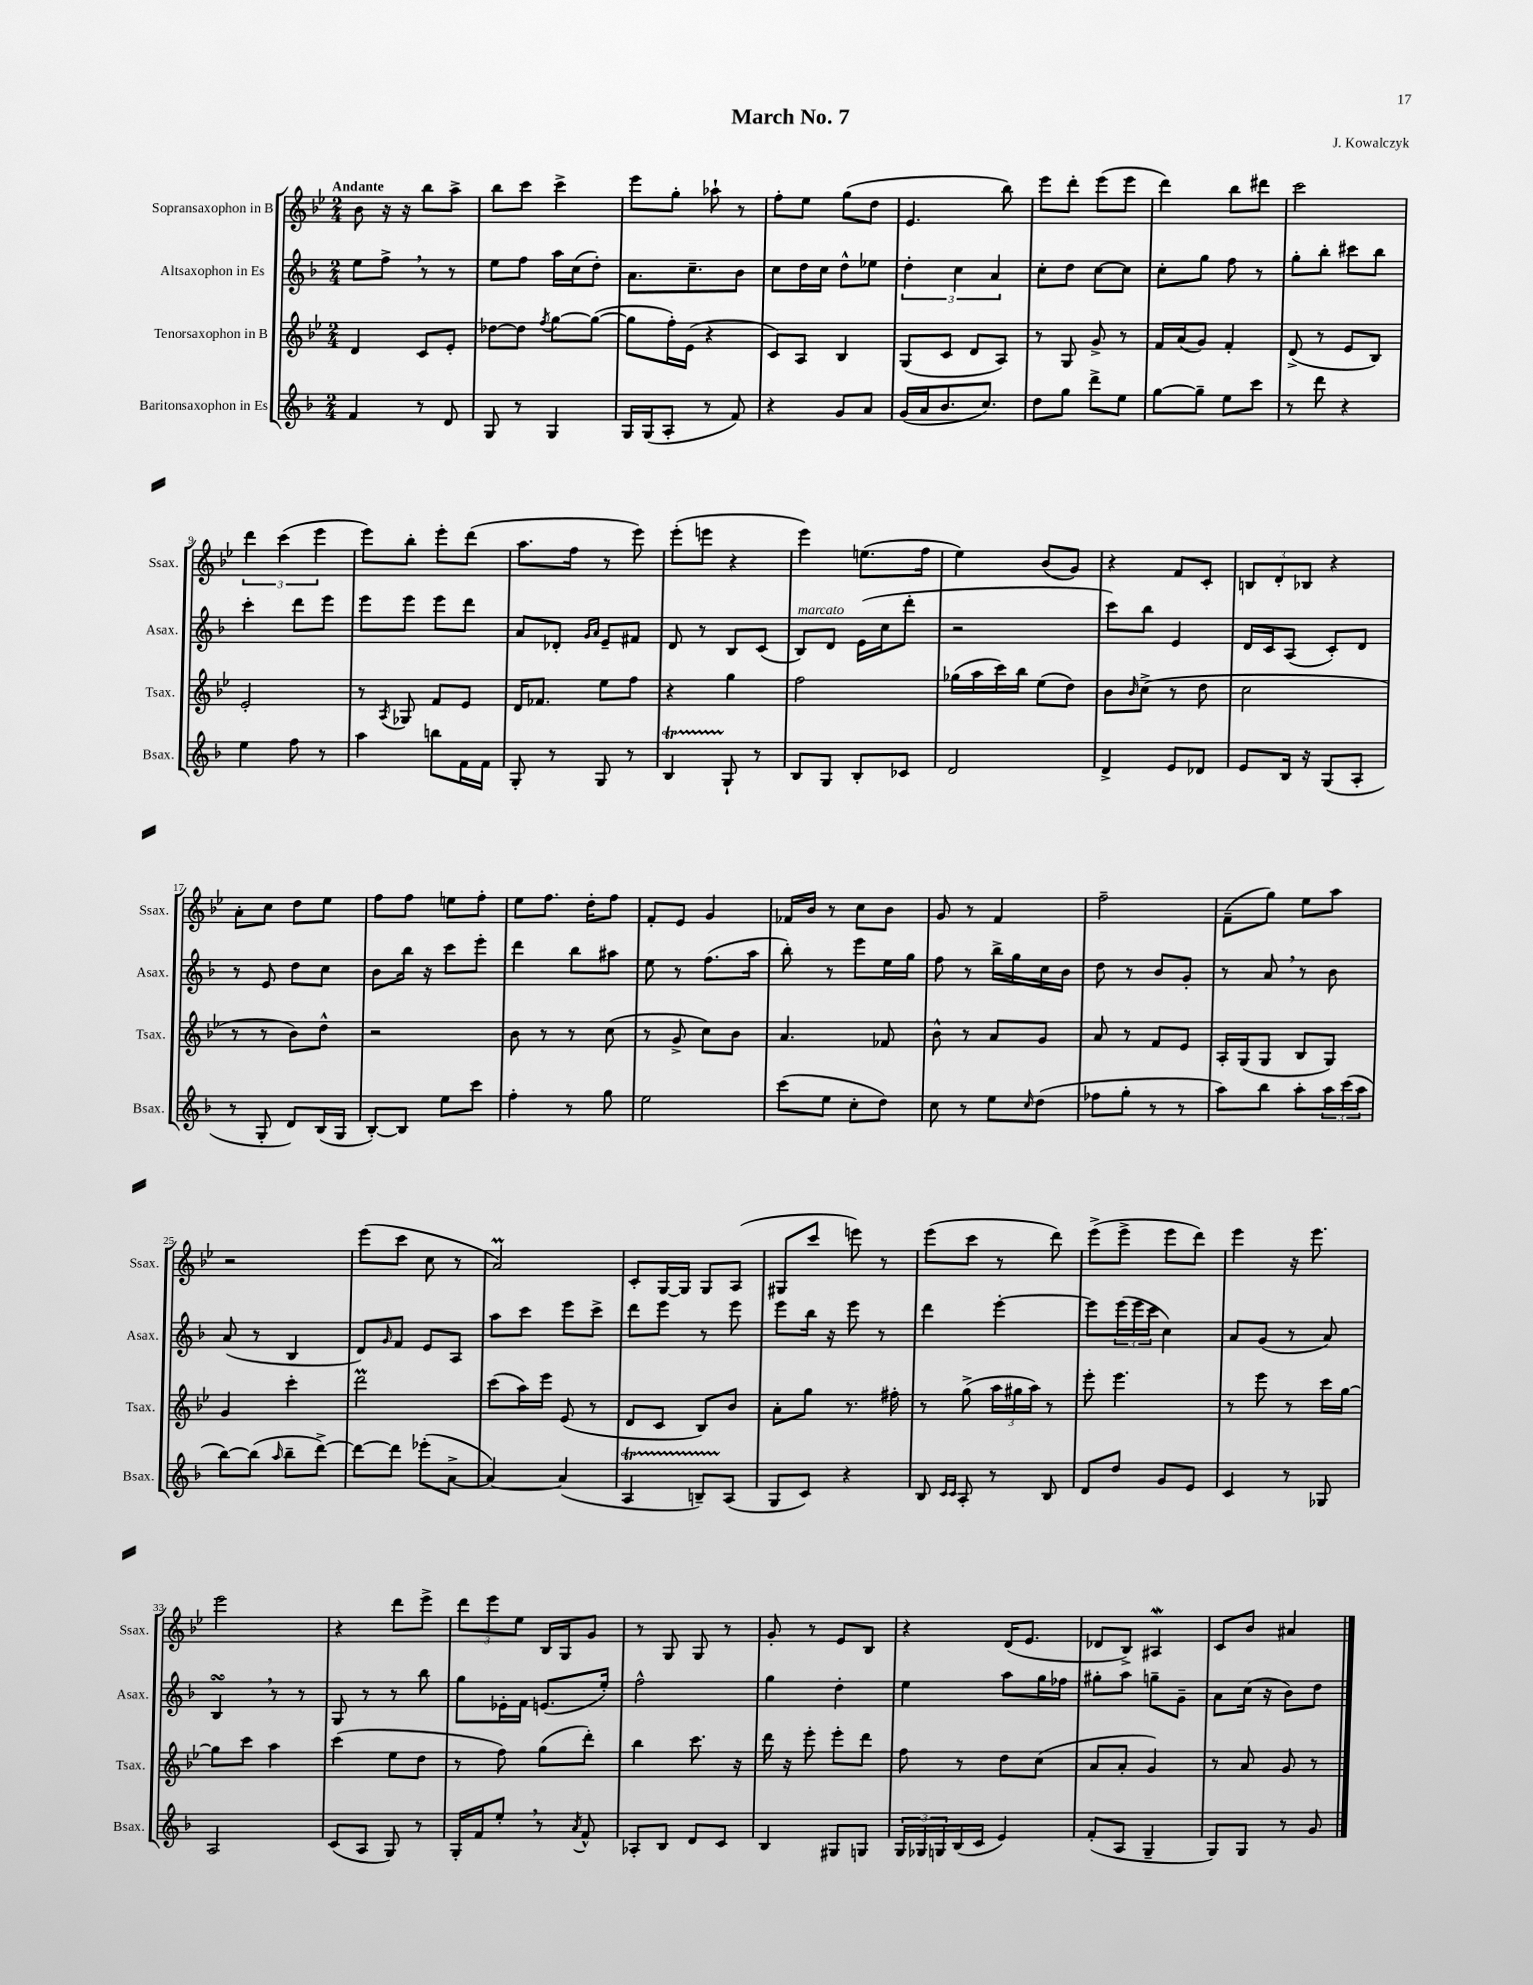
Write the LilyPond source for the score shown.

\header { title = "March No. 7" composer = "J. Kowalczyk" }
<<
\new StaffGroup <<
\new Staff = "s0" \with { instrumentName = "Sopransaxophon in B" shortInstrumentName = "Ssax." } {
    \clef treble \key bes \major \numericTimeSignature \time 2/4 \tempo "Andante"
    bes'8 r16 r16 bes''8 a''8-> |
    bes''8 c'''8 c'''4-> |
    ees'''8 g''8-. aes''8-! r8 |
    f''8-. ees''8 g''8( d''8 |
    ees'4. bes''8) |
    ees'''8 d'''8-. ees'''8( ees'''8 |
    d'''4) bes''8 dis'''8 |
    c'''2 |
    \tuplet 3/2 { d'''4 c'''4( ees'''4 } |
    ees'''8) bes''8-. ees'''8-. d'''8( |
    a''8. f''16 r8 ees'''8) |
    ees'''8-.( e'''8 r4 |
    ees'''4) e''8.( f''16 |
    ees''4) bes'8( g'8) |
    r4 f'8 c'8-. |
    \tuplet 3/2 { b8 d'8-. bes8 } r4 |
    a'8-. c''8 d''8 ees''8 |
    f''8 f''8 e''8 f''8-. |
    ees''8 f''8. d''16-. f''8 |
    f'8-. ees'8 g'4 |
    fes'16 bes'16 r8 c''8 bes'8 |
    g'8 r8 f'4 |
    f''2-- |
    f'8--( g''8) ees''8 a''8 |
    r2 |
    ees'''8( c'''8 c''8 r8 |
    a'2\prall) |
    c'8-. g16~ g16 g8 a8( |
    gis8 c'''8 e'''8) r8 |
    ees'''8( c'''8 r8 d'''8) |
    ees'''8->( ees'''8-> ees'''8 d'''8) |
    ees'''4 r16 ees'''8. |
    ees'''2 |
    r4 d'''8 ees'''8-> |
    \tuplet 3/2 { d'''8 ees'''8 ees''8 } bes16 g16 g'8 |
    r8 g8 g8 r8 |
    g'8-. r8 ees'8 bes8 |
    r4 d'16( ees'8. |
    des'8 bes8->) ais4\mordent |
    c'8 bes'8 ais'4 \bar "|." |
}
\new Staff = "s1" \with { instrumentName = "Altsaxophon in Es" shortInstrumentName = "Asax." } {
    \clef treble \key f \major \numericTimeSignature \time 2/4
    e''8 f''8-> \breathe r8 r8 |
    e''8 f''8 a''16 c''16( d''8-.) |
    a'8. c''8.-- bes'8 |
    c''8 d''16 c''16 d''8-^ ees''8 |
    \tuplet 3/2 { d''4-. c''4 a'4 } |
    c''8-. d''8 c''8~ c''8 |
    c''8-. g''8 f''8 r8 |
    g''8-. bes''8-. cis'''8 bes''8 |
    c'''4-. d'''8 e'''8 |
    e'''8 e'''8 e'''8 d'''8 |
    a'8 des'8-. \grace { g'16 a'16 } e'8-- fis'8 |
    d'8 r8 bes8 c'8( |
    bes8^\markup { \italic "marcato" }) d'8 e'16( c''16 d'''8-. |
    r2 |
    c'''8) bes''8 e'4 |
    d'16 c'16 a8( c'8-.) d'8 |
    r8 e'8 d''8 c''8 |
    bes'8 bes''16 r16 c'''8 e'''8-. |
    d'''4 bes''8 ais''8 |
    e''8 r8 f''8.( a''16 |
    bes''8-.) r8 e'''8 e''16 g''16 |
    f''8 r8 bes''16-> g''16 c''16 bes'16 |
    d''8 r8 bes'8 g'8-. |
    r8 a'8 \breathe r8 bes'8 |
    a'8( r8 bes4 |
    d'8) \grace { g'16 } f'8 e'8 a8 |
    a''8 c'''8 e'''8 c'''8-> |
    d'''8 e'''8 r8 e'''8 |
    e'''8 bes''16 r16 e'''8 r8 |
    d'''4 e'''4~-. |
    e'''8 \tuplet 3/2 { e'''16( e'''16 c'''16 } c''4) |
    a'8 g'8( r8 a'8) |
    bes4\turn \breathe r8 r8 |
    g8 r8 r8 bes''8 |
    g''8 ees'16-. f'16 e'8.( e''16-.) |
    f''2-^ |
    g''4 d''4-. |
    e''4 a''8 g''16 fes''16 |
    gis''8-. a''8 g''8-- g'8-- |
    a'8 c''16( r16 bes'8) d''8 \bar "|." |
}
\new Staff = "s2" \with { instrumentName = "Tenorsaxophon in B" shortInstrumentName = "Tsax." } {
    \clef treble \key bes \major \numericTimeSignature \time 2/4
    d'4 c'8 ees'8-. |
    des''8~ des''8 \acciaccatura { f''8 } g''8~ g''8~( |
    g''8 f''16-.) ees'16( r4 |
    c'8) a8 bes4 |
    g8( c'8 d'8 a8) |
    r8 g8 g'8-> r8 |
    f'16 a'16( g'8) f'4-. |
    d'8->( r8 ees'8 bes8) |
    ees'2-. |
    r8 \acciaccatura { a8 } ges8 f'8 ees'8 |
    d'16 fes'8. ees''8 f''8 |
    r4 g''4 |
    f''2 |
    ges''16( a''16 c'''16) bes''16 ees''8( d''8) |
    bes'8 \grace { bes'16 } c''8->( r8 d''8 |
    c''2 |
    r8 r8 bes'8) d''8-^ |
    r2 |
    bes'8 r8 r8 c''8( |
    r8 g'8-> c''8) bes'8 |
    a'4. fes'8 |
    bes'8-^ r8 a'8 g'8 |
    a'8 r8 f'8 ees'8 |
    a16-. g16( g8 bes8 g8) |
    g'4 c'''4-. |
    d'''2\prall |
    c'''8( a''16) ees'''16 ees'8( r8 |
    d'8 c'8 bes8) bes'8 |
    a'8-. g''8 r8. fis''16-. |
    r8 g''8->( \tuplet 3/2 { a''16 gis''16 a''16) } r8 |
    ees'''8-. ees'''4. |
    r8 ees'''8 r8 c'''16 g''16~ |
    g''8 c'''8 a''4 |
    c'''4( ees''8 d''8 |
    r8 f''8) g''8( d'''8-.) |
    bes''4 c'''8. r16 |
    d'''16 r16 ees'''8-. ees'''8-. d'''8 |
    f''8 r8 d''8 c''8( |
    a'8 a'8-. g'4) |
    r8 a'8 g'8 r8 \bar "|." |
}
\new Staff = "s3" \with { instrumentName = "Baritonsaxophon in Es" shortInstrumentName = "Bsax." } {
    \clef treble \key f \major \numericTimeSignature \time 2/4
    f'4 r8 d'8 |
    g8 r8 g4 |
    g16 g16( a8-. r8 f'8) |
    r4 g'8 a'8 |
    g'16( a'16 bes'8. c''8.) |
    d''8 g''8 d'''8-> e''8 |
    g''8~ g''8-- e''8 c'''8 |
    r8 d'''8 r4 |
    e''4 f''8 r8 |
    a''4 b''8 f'16 f'16 |
    g8-. r8 g8 r8 |
    bes4\startTrillSpan g8-!\stopTrillSpan r8 |
    bes8 g8 bes8-. ces'8 |
    d'2 |
    d'4-> e'8 des'8 |
    e'8 bes16 r16 g8( a8-. |
    r8 g8-. d'8) bes16( g16 |
    bes8~-.) bes8 e''8 c'''8 |
    f''4-. r8 g''8 |
    e''2 |
    c'''8( e''8 c''8-. d''8) |
    c''8 r8 e''8 \grace { c''16 } d''8( |
    fes''8 g''8-. r8 r8 |
    a''8) bes''8 a''8-. \tuplet 3/2 { a''16 c'''16( a''16 } |
    bes''8~) bes''8( \grace { a''16 } bes''8-- d'''8~->) |
    d'''8~ d'''8 ees'''8-.( a'8~-> |
    a'4~) a'4( |
    a4\startTrillSpan b8--) a8\stopTrillSpan( |
    g8 c'8) r4 |
    bes8 \grace { c'16 c'16 } a8-. r8 bes8 |
    d'8 d''8 g'8 e'8 |
    c'4 r8 ges8 |
    a2 |
    c'8( a8 g8) r8 |
    g16-. f'16 e''8-. \breathe r8 \acciaccatura { a'8 } f'8-^ |
    aes8-. bes8 d'8 c'8 |
    bes4 gis8 g8 |
    \tuplet 3/2 { g16 ges16 g16 } bes16( c'16 e'4) |
    f'8-.( a8 g4-- |
    g8) g8 r8 g'8 \bar "|." |
}
>>
>>
